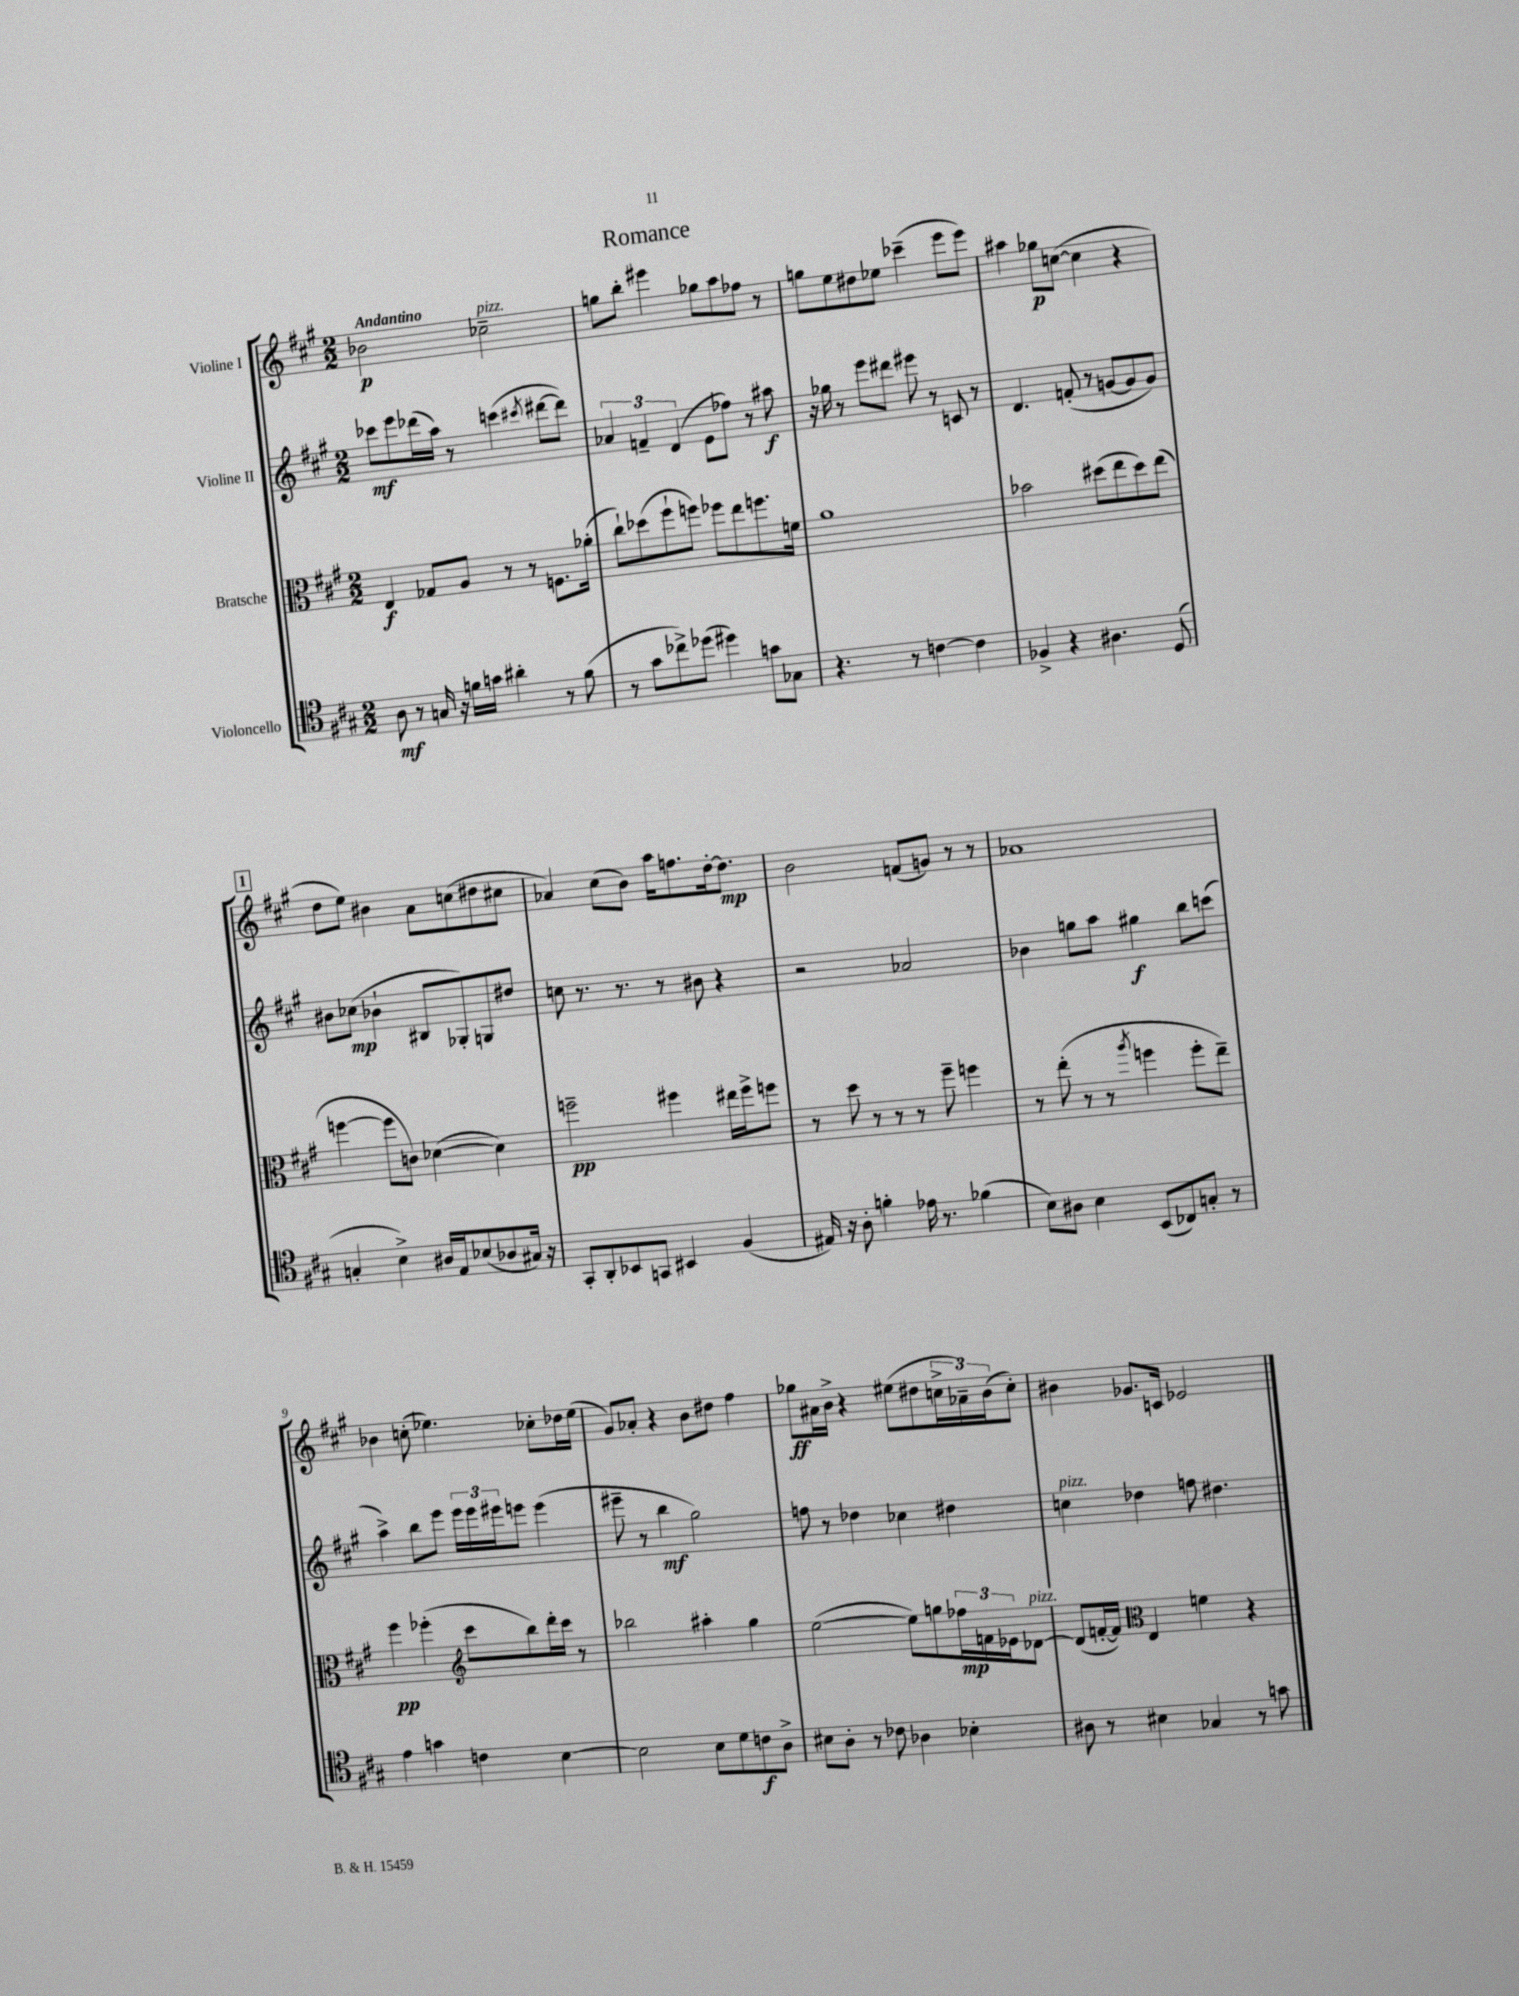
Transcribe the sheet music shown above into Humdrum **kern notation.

**kern	**kern	**kern	**kern
*staff4	*staff3	*staff2	*staff1
*clefC4	*clefC3	*clefG2	*clefG2
*k[f#c#g#]	*k[f#c#g#]	*k[f#c#g#]	*k[f#c#g#]
*M2/2	*M2/2	*M2/2	*M2/2
8A	4E	8ccc-	2b-
8r	.	8eee	.
16G	8G-	(16ddd-	.
16r	.	16aa)	.
16f	8A	8r	.
16g	.	.	.
4a#'	8r	(4ccc	2cc-~
.	8r	.	.
.	.	8qccc#	.
8r	8.F	[8ddd#	.
(8f	.	8ddd#])	.
.	(16a-'	.	.
=	=	=	=
8r	8cc#`)	6a-	8gg
8g#	(8dd-	.	8bb'
.	.	6f~	.
8cc-^)	8ff#`	.	4eee#
.	.	(6d	.
(8dd-	8ff)	.	.
4dd#)	8ff-	8e	8gg-
.	8ee	8ff-)	8aa
8g	8.ff	8r	8ff-
8G-	.	8aa#	8r
.	16f	.	.
=	=	=	=
4.r	1a	16r	8gg
.	.	16gg-	.
.	.	8r	8ee
.	.	8eee	8dd#
8r	.	8ddd#	8ee-
[4c	.	8eee#	(4ccc-~
.	.	8r	.
4c]	.	8c	8eee
.	.	8r	8eee)
=	=	=	=
4F-^	2b-	4.d	4aa#
4r	.	.	8gg-
.	.	(8f'	([8cc
4.A#	(8dd#	8r	4cc]
.	8ee	[8g	.
.	8dd#)	8g]	4r
(8D	(8ee	8g)	.
=	=	=	=
4G'	[4ff	8b#	8dd
.	.	(8cc-	8ee)
4B^)	8ff]	4b-`	4b#
.	8c)	.	.
16A#	([4d-	8B#	8a
16E	.	.	.
(8B-	.	8G-')	(8cc
8A-	4d-])	8G	8dd#
16G#)	.	8dd#	8cc#
16r	.	.	.
=	=	=	=
8GG#'	2ff~	8cc	4a-)
8AA'	.	8.r	.
8BB-	.	.	(8cc#
.	.	8.r	.
8GG	.	.	8b)
4BB#	4ff#	8r	16aa
.	.	.	8.ff
.	.	8b#	.
(4F#	16ee#	4r	[16dd'
.	16ff#^	.	8.dd]
.	8ff	.	.
=	=	=	=
16E#)	8r	2r	2b
16r	.	.	.
8A'	8dd	.	.
4f'	8r	.	.
.	8r	.	.
16e-	8r	2a-	(8f
8.r	.	.	.
.	8ff#~	.	8g)
(4f-	4ff	.	8r
.	.	.	8r
=	=	=	=
8B)	8r	4b-	1a-
8A#	(8ee'	.	.
4B	8r	8gg	.
.	8r	8aa	.
.	8qaa	.	.
(8BB	4ff	4gg#	.
8C-)	.	.	.
8G'	8ff'	8bb	.
8r	8ee~)	(8ccc	.
=	=	=	=
4e	4ff#	4aa^)	4b-
4g	(4ff-'	8bb	(8cc'
.	.	8eee	4.ee-)
*	*clefG2	*	*
4c	8ccc#	24eee	.
.	.	24eee	.
.	.	24eee#	.
.	8bb)	8eee	.
[4B	16ddd'	(4eee	8cc-'
.	16ccc#	.	.
.	8r	.	16dd-
.	.	.	(16ee-
=	=	=	=
2B]	2bb-	8eee#~	8g#)
.	.	8r	8a-'
.	.	4bb	4r
8B	4aa#'	2gg#)	8b
8d	.	.	8dd#
8c	4gg#	.	4ff#
8A^	.	.	.
=	=	=	=
8B#	([2ee	8ff	8gg-
8A'	.	8r	16a#
.	.	.	16b^
8r	.	4dd-	4r
8c-	.	.	.
4A-	8ee])	4cc-	(8ee#
.	8gg	.	8dd#
4B-'	24ff-	4dd#	24cc^
.	24f	.	24a-~)
.	24e-	.	(24b
.	[8d-	.	8cc')
=	=	=	=
8A#	(8d-]	4cc	4b#
8r	[16f'	.	.
.	16f])	.	.
*	*clefC3	*	*
4B#	4E	4dd-	8.g-
.	.	.	16c
4G-	4f	8ff	2e-
.	.	4.dd#	.
8r	4r	.	.
8g	.	.	.
==	==	==	==
*-	*-	*-	*-
